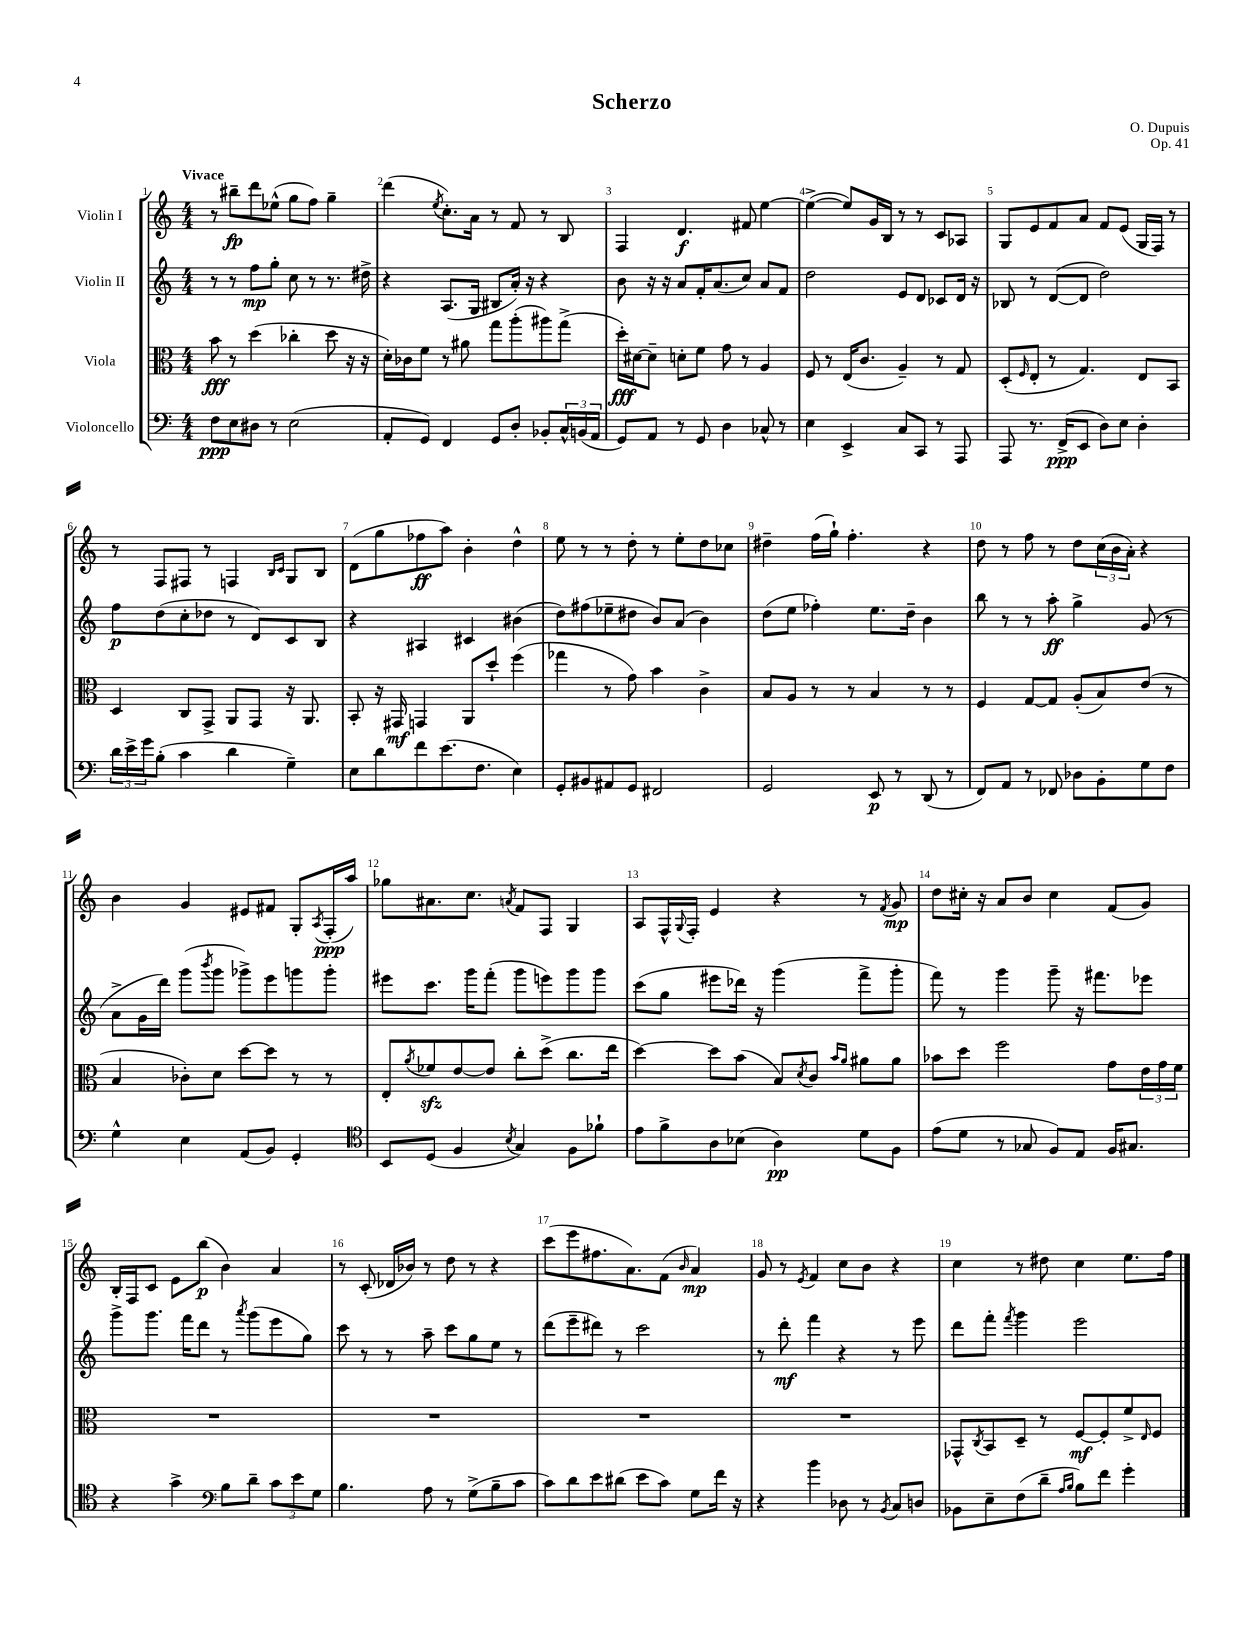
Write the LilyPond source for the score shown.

\header { title = "Scherzo" composer = "O. Dupuis" opus = "Op. 41" }
<<
\new StaffGroup <<
\new Staff = "s0" \with { instrumentName = "Violin I" } {
    \clef treble \key c \major \numericTimeSignature \time 4/4 \tempo "Vivace"
    r8 bis''8--\fp d'''8 ees''8-^( g''8 f''8) g''4-- |
    d'''4( \acciaccatura { e''8 } c''8.-.) a'16 r8 f'8 r8 b8 |
    f4 d'4.\f fis'8 e''4~ |
    e''4~->( e''8) g'16 b16 r8 r8 c'8 aes8 |
    g8 e'8 f'8 a'8 f'8 e'8( g16 f16) r8 |
    r8 f8 fis8 r8 f4 \grace { b16 c'16 } g8 b8 |
    d'8( g''8 fes''8\ff a''8) b'4-. d''4-^ |
    e''8 r8 r8 d''8-. r8 e''8-. d''8 ces''8 |
    dis''4-- f''16( g''16-!) f''4.-. r4 |
    d''8 r8 f''8 r8 d''8 \tuplet 3/2 { c''16( b'16 a'16-.) } r4 |
    b'4 g'4 eis'8 fis'8 g8-. \acciaccatura { a8 } f16-.\ppp( a''16) |
    ges''8 ais'8. c''8. \acciaccatura { a'8 } f'8 f8 g4 |
    a8 f16-^ \appoggiatura { g8 } f16-. e'4 r4 r8 \acciaccatura { f'8 } g'8\mp |
    d''8 cis''16-. r16 a'8 b'8 cis''4 f'8( g'8) |
    b16-. f16 c'8 e'8 b''8\p( b'4) a'4 |
    r8 c'8-.( des'16 bes'16) r8 d''8 r8 r4 |
    c'''8( e'''8 fis''8. a'8.) f'8( \grace { b'16 } a'4\mp) |
    g'8 r8 \acciaccatura { e'8 } f'4 c''8 b'8 r4 |
    c''4 r8 dis''8 c''4 e''8. f''16 \bar "|." |
}
\new Staff = "s1" \with { instrumentName = "Violin II" } {
    \clef treble \key c \major \numericTimeSignature \time 4/4
    r8 r8 f''8\mp g''8-. c''8 r8 r8. dis''16-> |
    r4 a8.( g16 bis8 a'16-.) r16 r4 |
    b'8 r16 r16 a'8 f'16-. a'8.( c''8) a'8 f'8 |
    d''2 e'8 d'8 ces'8 d'16 r16 |
    bes8 r8 d'8~( d'8 d''2) |
    f''8\p d''8( c''8-. des''8 r8 d'8) c'8 b8 |
    r4 ais4 cis'4 bis'4( |
    d''8) fis''8( ees''8-- dis''8 b'8) a'8( b'4) |
    d''8( e''8 fes''4-.) e''8. d''16-- b'4 |
    b''8 r8 r8 a''8-.\ff g''4-> g'8( r8 |
    a'8-> g'16 d'''16) g'''8( \acciaccatura { b'''8 } g'''8 ges'''8->) e'''8 g'''8 g'''8-. |
    eis'''8 c'''8. g'''16 f'''8-.( g'''8 e'''8) g'''8 g'''8 |
    c'''8( g''8 eis'''8 des'''16) r16 g'''4( f'''8-> g'''8-. |
    f'''8) r8 g'''4 g'''8-- r16 fis'''8. ees'''8 |
    g'''8-> g'''8. f'''16 d'''8 r8 \acciaccatura { a'''8 } g'''8( e'''8 g''8) |
    c'''8 r8 r8 a''8-- c'''8 g''8 e''8 r8 |
    d'''8( e'''8-- dis'''8) r8 c'''2 |
    r8 d'''8-.\mf f'''4 r4 r8 e'''8 |
    d'''8 f'''8-. \acciaccatura { f'''8 } g'''4 e'''2 \bar "|." |
}
\new Staff = "s2" \with { instrumentName = "Viola" } {
    \clef alto \key c \major \numericTimeSignature \time 4/4
    b'8\fff r8 d''4( ces''4-. d''8 r16 r16 |
    d'16-.) ces'16 f'8 r8 ais'8 g''8 a''8-.( ais''8) g''8->( |
    d''16-.\fff) dis'16~ dis'8-- d'8-. f'8 g'8 r8 a4 |
    f8 r8 e16( c'8. a4--) r8 g8 |
    d8-.( \grace { f16 } e8-. r8 g4.) e8 b,8 |
    d4 c8 g,8-> a,8 g,8 r16 a,8. |
    b,8-. r16 gis,16\mf g,4 a,8 d''8-! f''4( |
    ges''4 r8 g'8) b'4 c'4-> |
    b8 a8 r8 r8 b4 r8 r8 |
    f4 g8~ g8 a8-.( b8) e'8( r8 |
    b4 ces'8-.) d'8 d''8~ d''8 r8 r8 |
    e8-. \acciaccatura { a'8 } fes'8\sfz e'8~ e'8 c''8-. d''8->( c''8. e''16 |
    d''4~) d''8 b'8( b8) \acciaccatura { d'8 } c'8 \grace { b'16 a'16 } ais'8 ais'8 |
    bes'8 d''8 f''2 g'8 \tuplet 3/2 { e'16 g'16 f'16 } |
    R1 |
    R1 |
    R1 |
    R1 |
    ges,8-^ \acciaccatura { c8 } b,8 d8-- r8 f8~\mf f8-. f'8-> \grace { e16 } f8 \bar "|." |
}
\new Staff = "s3" \with { instrumentName = "Violoncello" } {
    \clef bass \key c \major \numericTimeSignature \time 4/4
    f8\ppp e8 dis8 r8 e2( |
    a,8-. g,8) f,4 g,8 d8-. bes,8-. \tuplet 3/2 { c16-^ b,16( a,16 } |
    g,8) a,8 r8 g,8 d4 ces8-^ r8 |
    e4 e,4-> c8 c,8 r8 a,,8 |
    a,,8 r8. f,16->\ppp( e,8 d8) e8 d4-. |
    \tuplet 3/2 { d'16 e'16-> g'16 } b8-.( c'4 d'4 g4--) |
    e8 d'8 f'8 e'8.( f8. e4) |
    g,8-. bis,8 ais,8 g,8 fis,2 |
    g,2 e,8\p r8 d,8( r8 |
    f,8) a,8 r8 fes,8 des8 b,8-. g8 f8 |
    g4-^ e4 a,8( b,8) g,4-. |
    \clef tenor b,8 d8( f4 \acciaccatura { b8 } g4) f8 fes'8-! |
    e'8 f'8-> a8 bes8( a4\pp) d'8 f8 |
    e'8( d'8 r8 ges8 f8) e8 f16 gis8. |
    r4 g'4-> \clef bass b8 d'8-- \tuplet 3/2 { c'8 e'8 g8 } |
    b4. a8 r8 g8->( b8-- c'8 |
    c'8) d'8 e'8 dis'8( e'8 c'8) g8 f'16 r16 |
    r4 b'4 des8 r8 \acciaccatura { b,8 } c8 d8 |
    bes,8 e8-- f8( d'8-- \grace { a16 b16 } b8) f'8 g'4-. \bar "|." |
}
>>
>>
\layout { \context { \Score \override BarNumber.break-visibility = ##(#f #t #t) barNumberVisibility = #all-bar-numbers-visible } }
